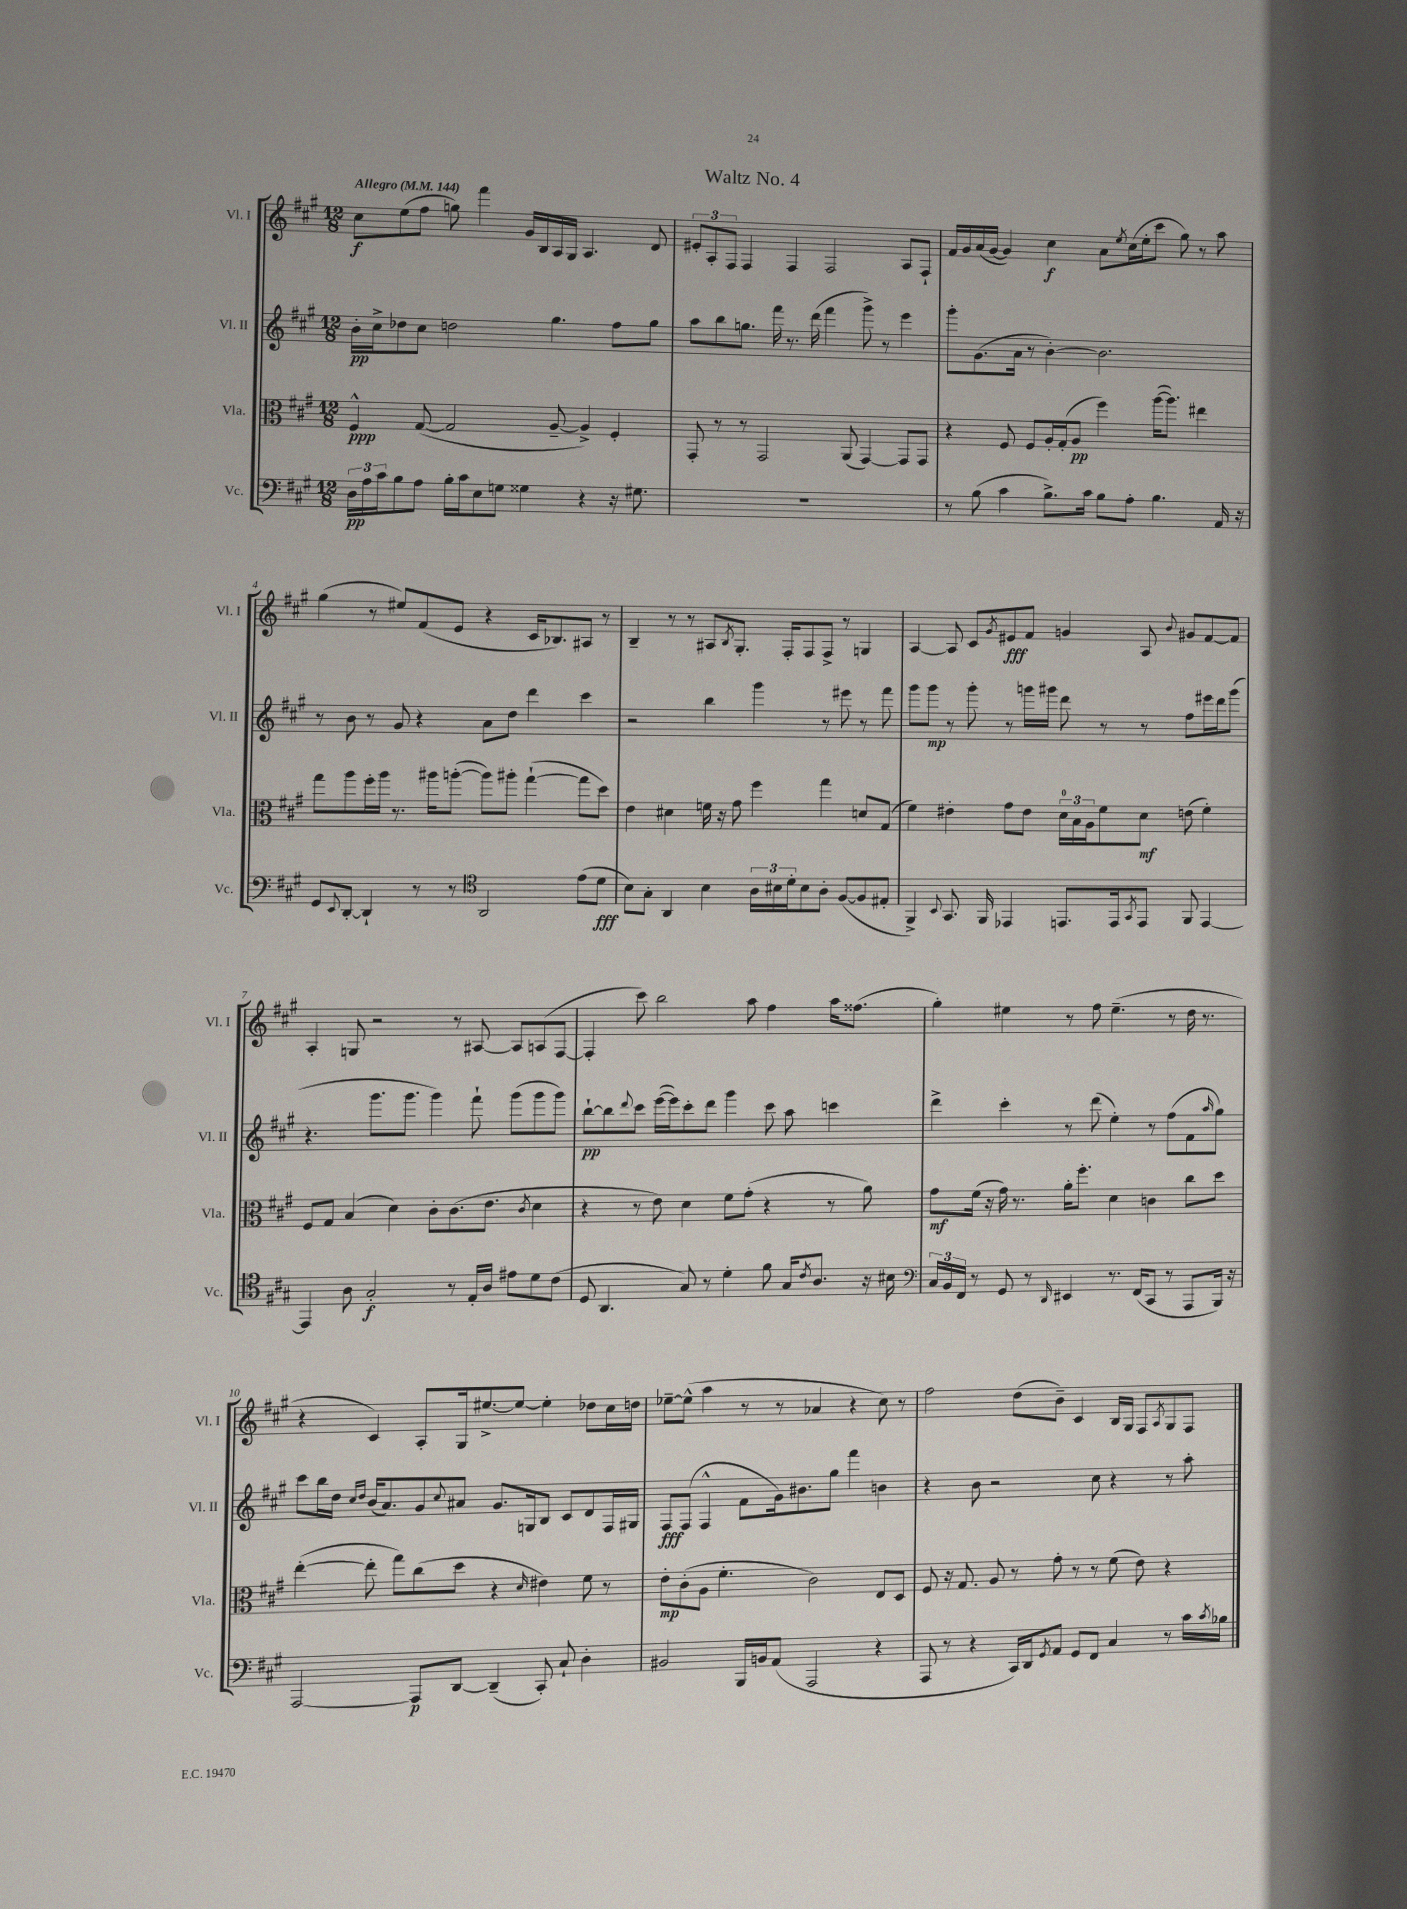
\header { title = "Waltz No. 4" }
<<
\new StaffGroup <<
\new Staff = "s0" \with { instrumentName = "Vl. I" shortInstrumentName = "Vl. I" } {
    \clef treble \key a \major \numericTimeSignature \time 12/8 \tempo "Allegro" 4 = 144
    cis''8\f e''8( fis''8 g''8) fis'''4 gis'16 b16 a16 gis16 a4. d'8 |
    \tuplet 3/2 { eis'8-. a8-. fis8 } fis4 fis4 fis2 a8 fis8-! |
    fis'16 gis'16 a'16( gis'16~ gis'4) cis''4\f a'8 \acciaccatura { e''8 } cis''16( e''16-. cis'''8 gis''8) r8 a''8 |
    gis''4( r8 eis''8) fis'8( e'8 r4 cis'16 bes8.) ais8 r8 |
    b4-- r8 r8 ais8 \acciaccatura { b8 } gis8.-. fis16-. fis8 fis8-> r8 g4 |
    a4~ a8 cis'8 \acciaccatura { gis'8 } eis'8\fff fis'8 g'4 a8 \appoggiatura { b'8 } gis'8 fis'8~ fis'8 |
    a4-. g8 r2 r8 ais8~ ais8 a8( fis8~ |
    fis4-. cis'''8) b''2 a''8 fis''4 a''16 fisis''8.( |
    gis''4-.) eis''4 r8 fis''8 eis''4.--( r8 d''16 r8. |
    r4 cis'4) a8-. gis16 eis''8.~-> eis''8~ eis''4-. des''8 cis''16 d''16 |
    ees''8~-- ees''8-^( a''4 r8 r8 aes'4 r4 cis''8) r8 |
    fis''2 d''8( b'8--) cis'4 b16 gis16 fis8 \acciaccatura { a8 } gis8 fis8 \bar "|." |
}
\new Staff = "s1" \with { instrumentName = "Vl. II" shortInstrumentName = "Vl. II" } {
    \clef treble \key a \major \numericTimeSignature \time 12/8
    b'16-.\pp cis''16-> des''8 cis''8 d''2 gis''4. fis''8 gis''8 |
    a''8 b''8 g''8. fis'''16 r8. d'''16( fis'''4 gis'''8->) r8 e'''4 |
    gis'''8-. gis'8.( a'16 r8 b'4~-.) b'2. |
    r8 b'8 r8 gis'8 r4 a'8 d''8 d'''4 cis'''4 |
    r2 b''4 gis'''4 r8 eis'''8 r8 fis'''8 |
    gis'''8 gis'''8\mp r8 gis'''8-. r8 g'''16 gis'''16 d'''8 r8 r8 fis''8 eis'''16 d'''16 gis'''8( |
    r4. gis'''8. gis'''8. gis'''4) fis'''8-! gis'''8( gis'''8 gis'''8) |
    b''8~-!\pp b''8 \appoggiatura { d'''8 } cis'''8 e'''16~( e'''16) cis'''8-. d'''8 gis'''4 cis'''8 a''8 c'''4 |
    d'''4-> cis'''4-. r8 d'''8( e''4-.) r8 fis''8( fis'8 \grace { a''16 } gis''8) |
    cis'''8 b''16 d''16 \grace { cis''16 d''16 } b'16( a'8.) gis'8 \appoggiatura { cis''8 } ais'8 gis'8. g16 b8 cis'8 d'8 fis16 gis16 |
    fis8\fff fis8( fis4-^ fis'8 gis'16) bis'8. gis''8 fis'''4 b'4 |
    r4 b'8 r2 cis''8 r4 r8 a''8-. \bar "|." |
}
\new Staff = "s2" \with { instrumentName = "Vla." shortInstrumentName = "Vla." } {
    \clef alto \key a \major \numericTimeSignature \time 12/8
    fis4-^\ppp gis8~( gis2 a8~-- a4->) fis4-. |
    gis,8-. r8 r8 gis,2 a,8( gis,4~) gis,8 gis,8 |
    r4 fis8 fis8 a16-. gis16-.( a8\pp fis''4) a''16~( a''8.) eis''4 |
    gis''8 a''8 fis''16-. a''16 r8. ais''16 a''8~-.( a''8) ais''8-. gis''4~-!( gis''8 d''8) |
    e'4 dis'4 f'16 r16 gis'8 fis''4 gis''4 d'8 gis8( |
    fis'4) eis'4-. gis'8 eis'8 \tuplet 3/2 { d'16-0 b16 a16 } fis'8 d'8\mf e'8( fis'4-.) |
    fis8 gis8 b4( d'4) cis'8-. cis'8.( e'8. \acciaccatura { cis'8 } d'4 |
    r4 r8 e'8) d'4 fis'8 gis'8-.( r4 r8 a'8) |
    gis'8\mf fis'16( r16 gis'16) r8. a'16-. fis''8.-. d'4 c'4 cis''8 d''8 |
    e''4~-.( e''8-. gis''8) cis''8( d''8 r4 \grace { d'16 } eis'4) fis'8 r8 |
    e'8-.\mp cis'8-.( a8 fis'4.-. cis'2) e8 d8 |
    fis8 r16 gis8. a8 r8 gis'8-. r8 r8 fis'8( e'8) r4 \bar "|." |
}
\new Staff = "s3" \with { instrumentName = "Vc." shortInstrumentName = "Vc." } {
    \clef bass \key a \major \numericTimeSignature \time 12/8
    \tuplet 3/2 { d16\pp a16 cis'16 } b8 a8 b16-. cis'16 e8 g8 gisis4 r4 r16 gis8. |
    R1. |
    r8 b8( cis'4 b8.->) cis'16 b8 a8-. b4. a,16 r16 |
    gis,8 \appoggiatura { e,8 } d,8~-. d,4-! r8 r8 \clef tenor a,2 e'8( d'8\fff |
    b8) gis8-. a,4 b4 \tuplet 3/2 { a16 bis16 d'16-. } bis8 a8-. fis8~( fis8 eis8-. |
    fis,4->) \appoggiatura { b,8 } gis,8. fis,16 ees,4 e,8. e,16 \acciaccatura { gis,8 } e,8 fis,8 e,4~ |
    e,4 a8 gis2-.\f r8 e16-. a16 eis'8 d'8 cis'8( |
    d8 a,4. gis8) r8 d'4-. fis'8 gis16 \acciaccatura { cis'8 } a8. r16 bis16 |
    \clef bass \tuplet 3/2 { cis16 b,16 fis,16 } r8 gis,8 r8 \grace { d,16 } eis,4 r8. fis,16( cis,8 r8 a,,8 b,,16) r16 |
    a,,2~ a,,8\p d,8~ d,4--( cis,8-.) cis8-! d4-. |
    bis,2 b,,16 b,16 a,8( a,,2 r4 |
    a,,8 r8 r4 cis,16) d,16 \acciaccatura { gis,8 } a,8 gis,8 fis,8 cis4 r8 cis'16 \acciaccatura { cis'8 } bes16 \bar "|." |
}
>>
>>
